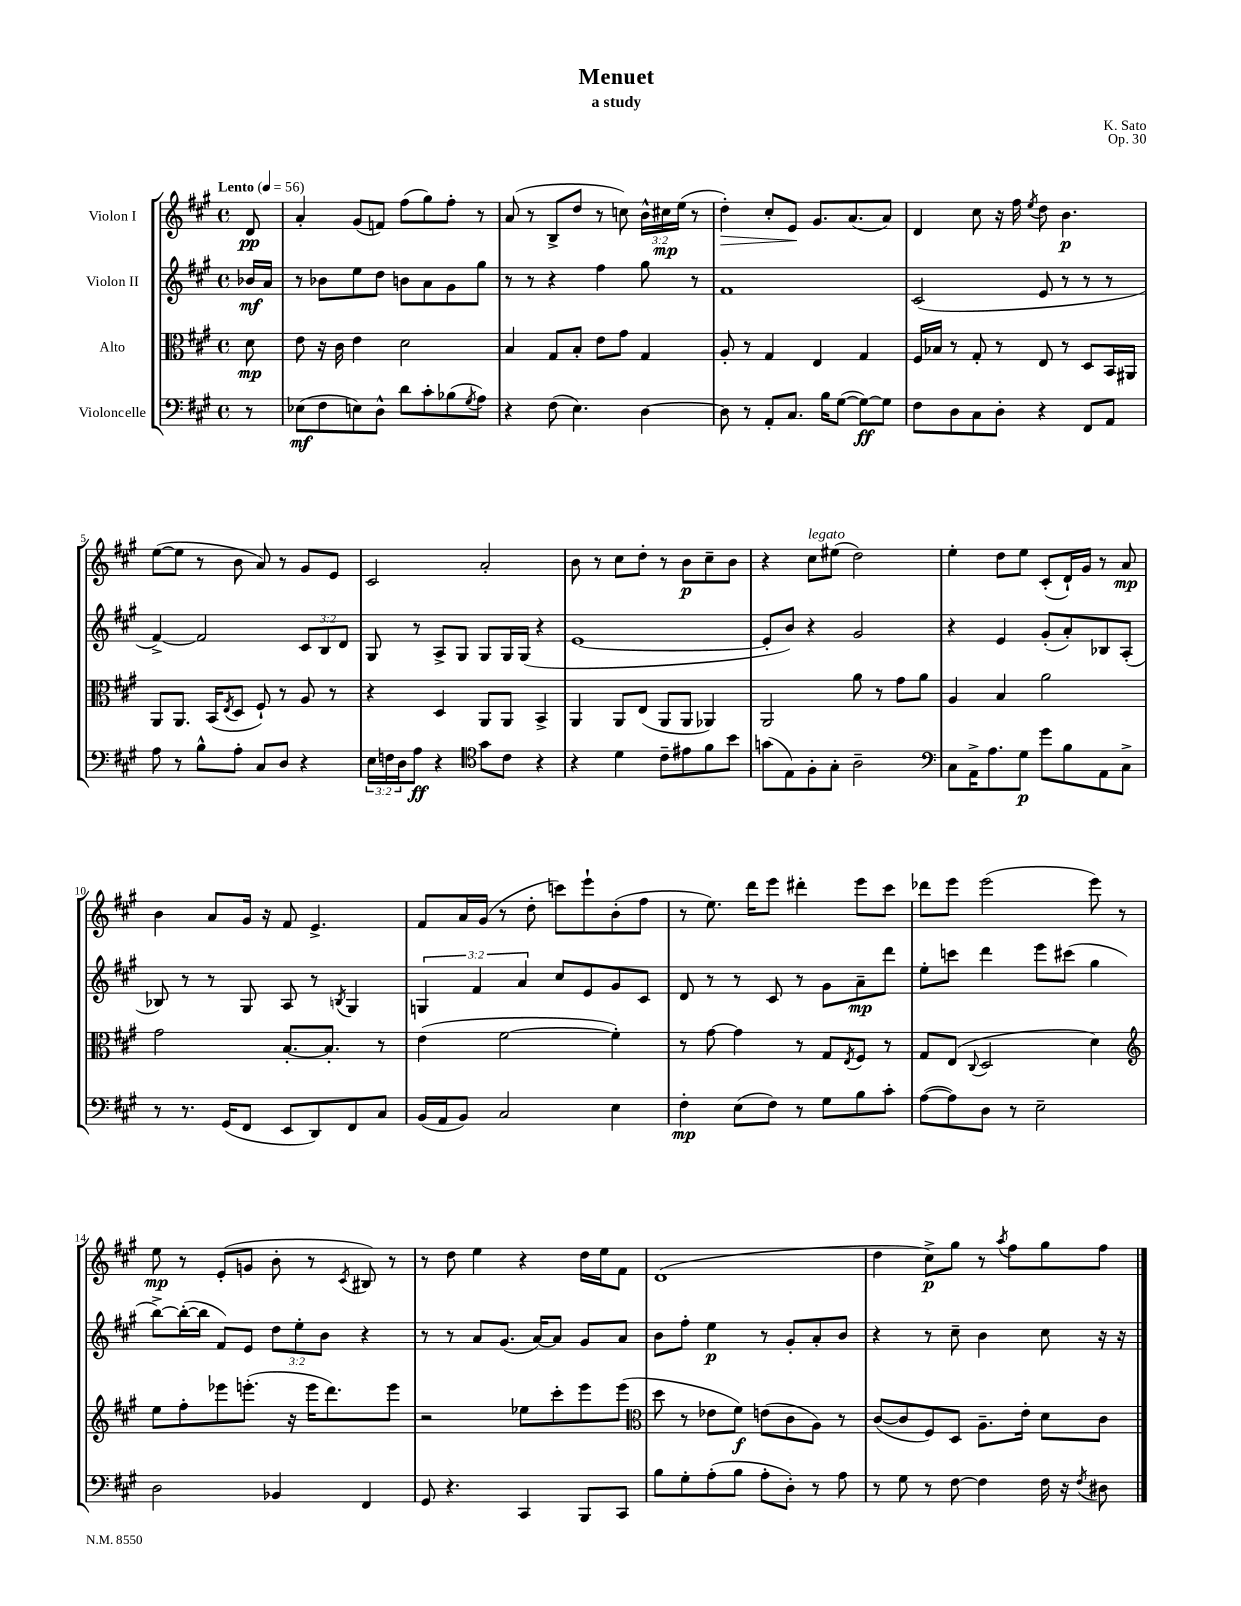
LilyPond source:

\header { title = "Menuet" composer = "K. Sato" subtitle = "a study" opus = "Op. 30" }
<<
\new StaffGroup <<
\new Staff = "s0" \with { instrumentName = "Violon I" } {
    \clef treble \key a \major \defaultTimeSignature \time 4/4 \override Staff.TupletNumber.text = #tuplet-number::calc-fraction-text \partial 8 \tempo "Lento" 4 = 56
    d'8\pp |
    a'4-. gis'8( f'8) fis''8( gis''8) fis''8-. r8 |
    a'8( r8 b8-> d''8 r8 c''8) \tuplet 3/2 { b'16-^ cis''16\mp e''16( } r8 |
    d''4-.\>) cis''8-. e'8\! gis'8. a'8.( a'8) |
    d'4 cis''8 r16 fis''16 \acciaccatura { e''8 } d''8 b'4.\p |
    e''8~( e''8 r8 b'8 a'8) r8 gis'8 e'8 |
    cis'2 a'2-. |
    b'8 r8 cis''8 d''8-. r8 b'8\p cis''8-- b'8 |
    r4 cis''8^\markup { \italic "legato" } eis''8( d''2) |
    e''4-. d''8 e''8 cis'8-.( d'16-!) gis'16 r8 a'8\mp |
    b'4 a'8 gis'16 r16 fis'8 e'4.-> |
    fis'8 a'16 gis'16( r8 d''8-. c'''8) e'''8-! b'8-.( fis''8 |
    r8 e''8.) d'''16 e'''8 dis'''4-. e'''8 cis'''8 |
    des'''8 e'''8 e'''2( e'''8) r8 |
    e''8\mp r8 e'8-.( g'8 b'8-. r8 \acciaccatura { cis'8 } bis8) r8 |
    r8 d''8 e''4 r4 d''16 e''16 fis'8 |
    d'1( |
    d''4 cis''8->\p) gis''8 r8 \acciaccatura { a''8 } fis''8 gis''8 fis''8 \bar "|." |
}
\new Staff = "s1" \with { instrumentName = "Violon II" } {
    \clef treble \key a \major \defaultTimeSignature \time 4/4 \override Staff.TupletNumber.text = #tuplet-number::calc-fraction-text \partial 8
    bes'16\mf a'16 |
    r8 bes'8 e''8 d''8 b'8 a'8 gis'8 gis''8 |
    r8 r8 r4 fis''4 gis''8 r8 |
    fis'1 |
    cis'2( e'8 r8 r8 r8 |
    fis'4~->) fis'2 \tuplet 3/2 { cis'8 b8 d'8 } |
    gis8 r8 a8-> gis8 gis8 gis16 gis16( r4 |
    e'1~ |
    e'8-. b'8) r4 gis'2 |
    r4 e'4 gis'8-.( a'8-.) bes8 a8-.( |
    bes8) r8 r8 gis8 a8 r8 \acciaccatura { b8 } gis4 |
    \tuplet 3/2 { g4 fis'4 a'4 } cis''8 e'8 gis'8 cis'8 |
    d'8 r8 r8 cis'8 r8 gis'8 a'8--\mp d'''8 |
    e''8-. c'''8 d'''4 e'''8 cis'''8( gis''4 |
    b''8~->) b''16~-.( b''16 fis'8) e'8 \tuplet 3/2 { d''8 e''8-. b'8 } r4 |
    r8 r8 a'8 gis'8.( a'16~) a'8 gis'8 a'8 |
    b'8 fis''8-. e''4\p r8 gis'8-. a'8-. b'8 |
    r4 r8 cis''8-- b'4 cis''8 r16 r16 \bar "|." |
}
\new Staff = "s2" \with { instrumentName = "Alto" } {
    \clef alto \key a \major \defaultTimeSignature \time 4/4 \partial 8
    d'8\mp |
    e'8 r16 cis'16 e'4 d'2 |
    b4 gis8 b8-. e'8 gis'8 gis4 |
    a8-. r8 gis4 e4 gis4 |
    fis16 bes16 r8 gis8-. r8 e8 r8 d8 b,16 ais,16 |
    a,8 a,8. b,16( \acciaccatura { e8 } d8 fis8-!) r8 a8 r8 |
    r4 d4 a,8 a,8 b,4-> |
    a,4 a,8 e8( a,8 a,8 aes,4) |
    a,2 a'8 r8 gis'8 a'8 |
    a4 b4 a'2 |
    gis'2 b8.~-. b8.-. r8 |
    e'4( fis'2~ fis'4-.) |
    r8 gis'8~ gis'4 r8 gis8 \acciaccatura { e8 } fis8 r8 |
    gis8 e8( \appoggiatura { cis8 } d2 d'4) |
    \clef treble e''8 fis''8-. ees'''8 e'''8.-.( r16 e'''16 d'''8.) e'''8 |
    r2 ees''8 cis'''8-. e'''8 e'''8( |
    \clef alto d''8 r8 ees'8 fis'8\f) e'8( cis'8 a8) r8 |
    cis'8~( cis'8 fis8) d8 a8.-- e'16-. d'8 cis'8 \bar "|." |
}
\new Staff = "s3" \with { instrumentName = "Violoncelle" } {
    \clef bass \key a \major \defaultTimeSignature \time 4/4 \override Staff.TupletNumber.text = #tuplet-number::calc-fraction-text \partial 8
    r8 |
    ees8\mf( fis8 e8) d8-^ d'8 cis'8-. bes8( \acciaccatura { gis8 } a8) |
    r4 fis8( e4.) d4~ |
    d8 r8 a,8-. cis8. b16 gis8~( gis8~\ff) gis8 |
    fis8 d8 cis8 d8-. r4 fis,8 a,8 |
    a8 r8 b8-^ a8-. cis8 d8 r4 |
    \tuplet 3/2 { e16 f16 d16 } a8\ff r4 \clef tenor gis'8 cis'8 r4 |
    r4 d'4 cis'8-- eis'8 fis'8 b'8 |
    g'8( e8) fis8-. gis8-. a2-- |
    \clef bass cis8 a,16-> a8. gis8\p gis'8 b8 a,8 cis8-> |
    r8 r8. gis,16( fis,8 e,8 d,8) fis,8 cis8 |
    b,16( a,16 b,8) cis2 e4 |
    fis4-.\mp e8( fis8) r8 gis8 b8 cis'8-. |
    a8~( a8) d8 r8 e2-- |
    d2 bes,4 fis,4 |
    gis,8 r4. cis,4 b,,8 cis,8 |
    b8 gis8-. a8-.( b8 a8-. d8-.) r8 a8 |
    r8 gis8 r8 fis8~ fis4 fis16 r16 \acciaccatura { fis8 } dis8 \bar "|." |
}
>>
>>
